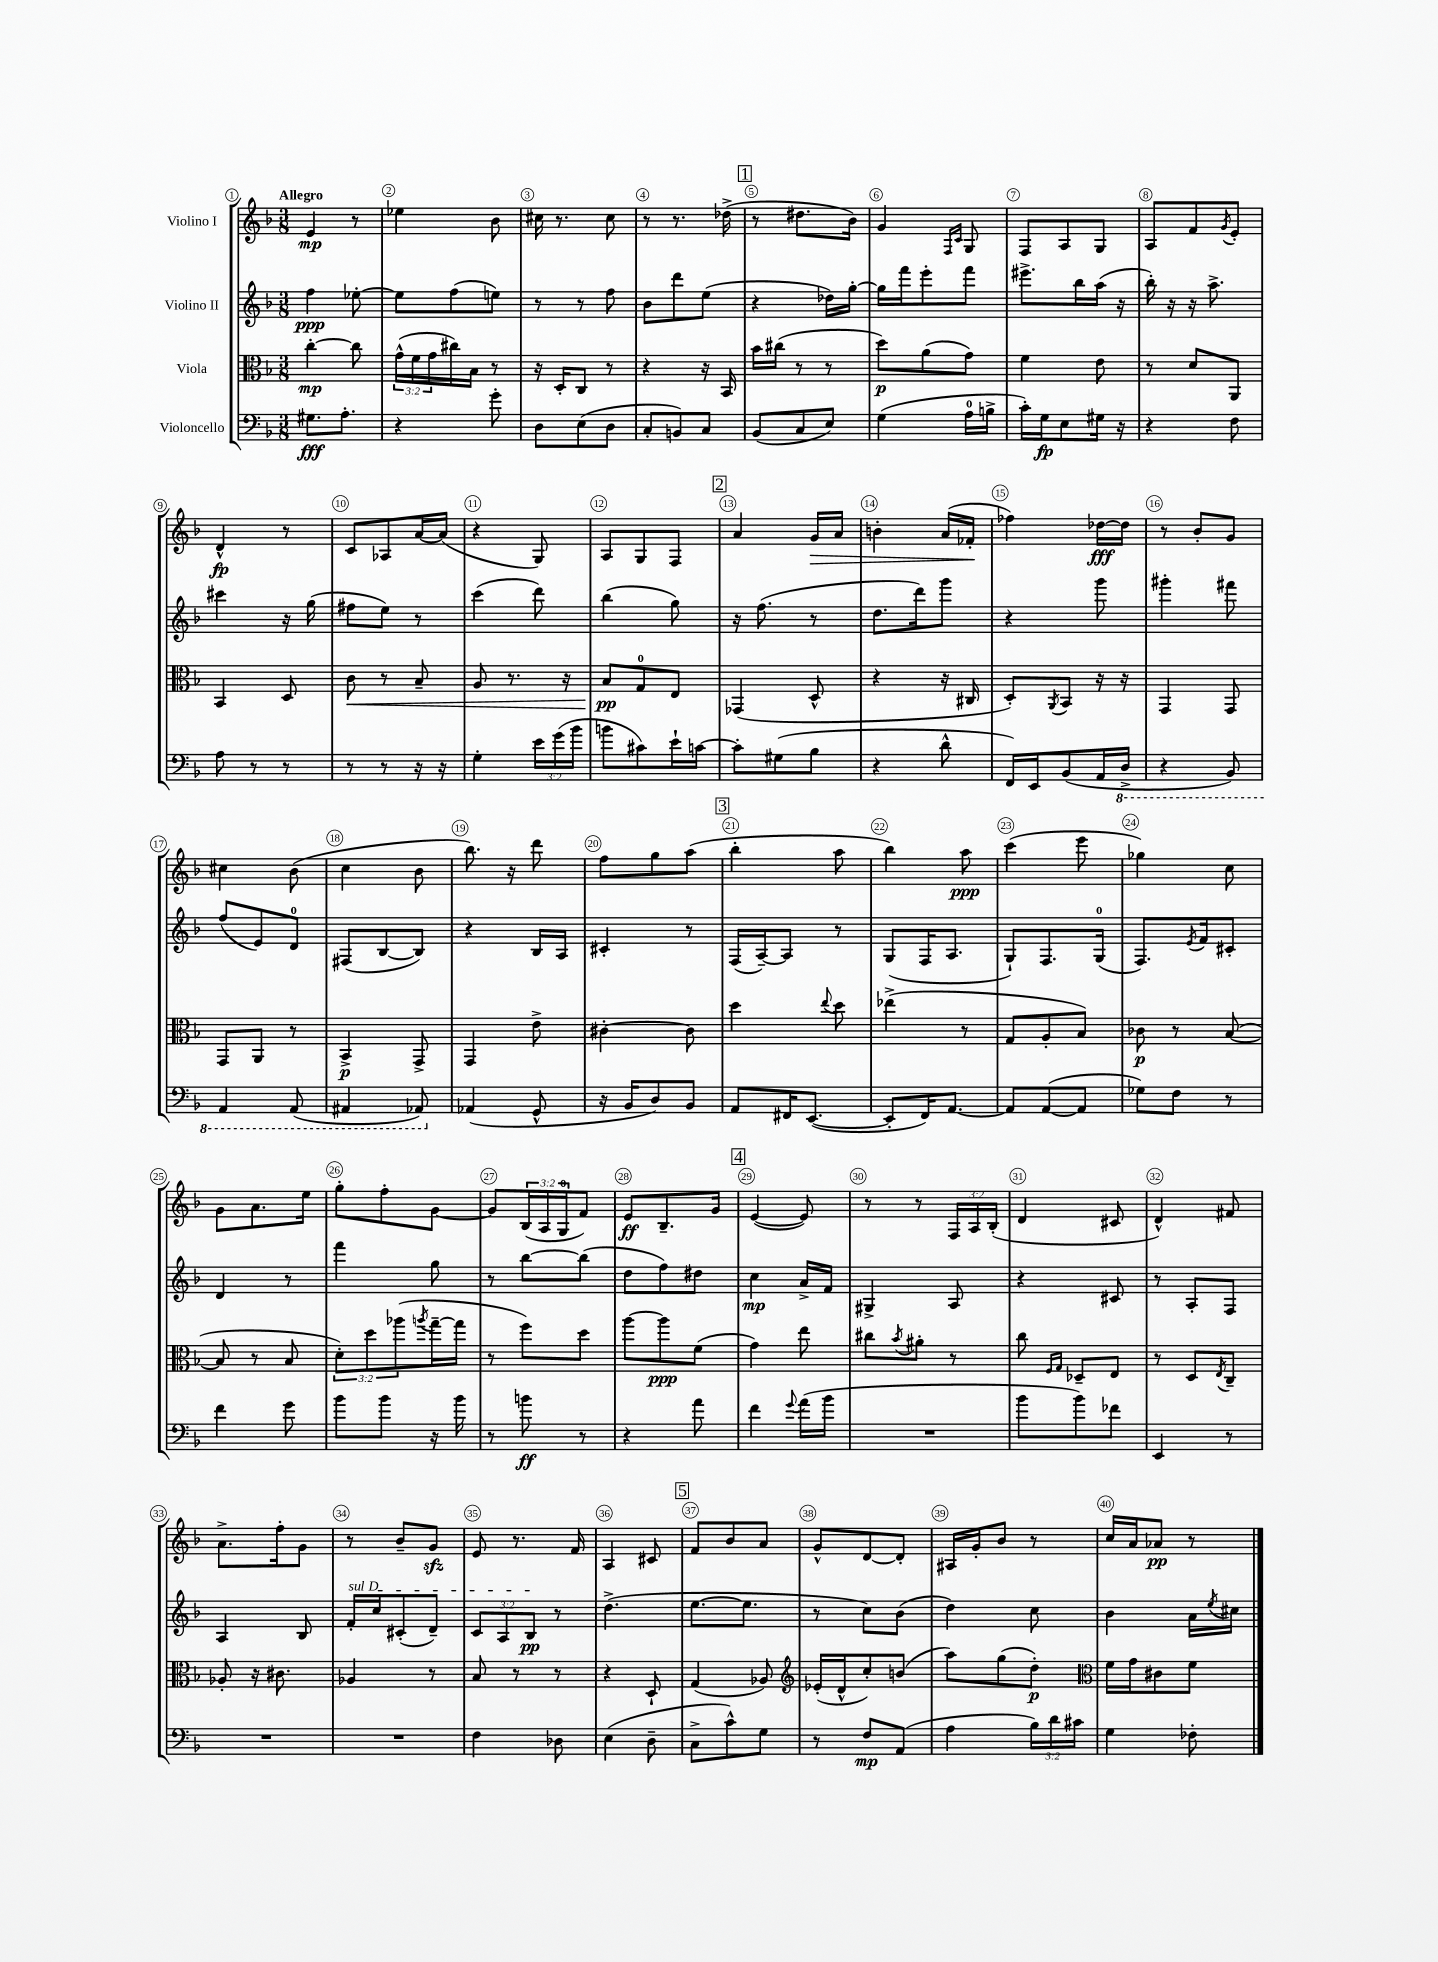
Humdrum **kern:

**kern	**kern	**kern	**kern
*staff4	*staff3	*staff2	*staff1
*clefF4	*clefC3	*clefG2	*clefG2
*k[b-]	*k[b-]	*k[b-]	*k[b-]
*M3/8	*M3/8	*M3/8	*M3/8
8.G#	[4cc'	4ff	4e
8.A'	.	.	.
.	8cc]	[8ee-'	8r
=	=	=	=
4r	(24g^^	8ee-]	4ee-
.	24f	.	.
.	24g	.	.
.	16cc#)	(8ff	.
.	16B-	.	.
8g'	8r	8ee)	8b-
=	=	=	=
8D	16r	8r	16cc#
.	16D'	.	8.r
(8E	8C	8r	.
8D	8r	8ff	8cc#
=	=	=	=
8C'	4r	8b-	8r
8BB)	.	8ddd	8.r
8C	16r	(8ee	.
.	16BB-	.	(16dd-^
=	=	=	=
(8BB-	16b-	4r	8r
.	(16cc#	.	.
8C	8r	.	8.dd#
8E)	8r	16dd-)	.
.	.	[16gg'	16b-)
=	=	=	=
(4G	8dd)	16gg]	4g
.	.	16fff	.
.	(8a	8eee'	.
.	.	.	16qqF
.	.	.	16qqc
16A	8g)	8fff	8G
16B^	.	.	.
=	=	=	=
16c')	4f	8.eee#^	8F
16G	.	.	.
8E	.	.	8A
.	.	16bb-	.
16G#	8e	(16aa	8G
16r	.	16r	.
=	=	=	=
4r	8r	16bb-')	8A
.	.	16r	.
.	8d	16r	8f
.	.	8.aa^	.
.	.	.	8qg
8F	8AA	.	8e'
=	=	=	=
8A	4BB-	4ccc#	4d^^
8r	.	.	.
8r	8D	16r	8r
.	.	(16gg	.
=	=	=	=
8r	8c	8ff#	8c
8r	8r	8ee)	8A-
16r	8B-~	8r	[16a
16r	.	.	(16a]
=	=	=	=
4G'	8A	(4ccc	4r
.	8.r	.	.
24e	.	8ddd)	8G)
(24g	.	.	.
.	16r	.	.
24b-	.	.	.
=	=	=	=
8b	8B-	(4bb-	8A
8c#)	8G	.	8G
16e`	8E	8gg)	8F
[16c	.	.	.
=	=	=	=
8c']	(4GG-	16r	4a
.	.	(8.ff	.
(8G#	.	.	.
8B-	8D^^	8r	16g
.	.	.	16a
=	=	=	=
4r	4r	8.dd	4b'
.	.	16ddd)	.
8d^^	16r	8ggg	(16a
.	16C#	.	16f-'
=	=	=	=
16FF)	8D')	4r	4ff-)
16EE	.	.	.
.	8qAA	.	.
(8BB-	8BB-	.	.
16AA	16r	8ggg	[16dd-
16DD^	16r	.	16dd-]
=	=	=	=
4r	4GG	4ggg#'	8r
.	.	.	8b-'
8BBB-)	8GG	8fff#	8g
=	=	=	=
4AAA	8GG	(8ff	4cc#
.	8AA	8e)	.
(8AAA	8r	8d	(8b-
=	=	=	=
4AAA#	4BB-^	(8F#	4cc
.	.	[8B-	.
8AAA-)	8GG^	8B-])	8b-
=	=	=	=
(4AA-	4GG	4r	8.bb-)
.	.	.	16r
8GG^^	8e^	16B-	8ddd
.	.	16A	.
=	=	=	=
16r	[4c#'	4c#'	8ff
16BB-	.	.	.
8D)	.	.	8gg
8BB-	8c#]	8r	(8aa
=	=	=	=
8AA	4dd	(16F	4bb-'
.	.	[16A~)	.
16FF#	.	8A]	.
([8.EE	.	.	.
.	8qqee	.	.
.	8dd	8r	8aa
=	=	=	=
8EE']	(4ee-^	(8G	4bb-)
16FF)	.	16F	.
[8.AA	.	8.A	.
.	8r	.	8aa
=	=	=	=
8AA]	8G	8G`)	(4ccc
([8AA	8A'	8.F	.
8AA]	8B-)	.	8eee
.	.	(16G	.
=	=	=	=
8G-)	8c-	8.F)	4gg-)
8F	8r	.	.
.	.	8qe	.
.	.	16f	.
8r	([8B-	8c#'	8cc
=	=	=	=
4f	8B-]	4d	8g
.	8r	.	8.a
8g	8B-	8r	.
.	.	.	16ee
=	=	=	=
8b-	12d')	4fff	8gg'
.	12dd	.	.
8b-	.	.	8ff'
.	(12aa-	.	.
.	8qaa	.	.
16r	[16gg~	8gg	[8g
16b-	16gg]	.	.
=	=	=	=
8r	8r	8r	8g]
8b	8ff)	[8bb-	(24B-
.	.	.	24A
.	.	.	24G
8r	8dd	(8bb-]	8f)
=	=	=	=
4r	[8aa	8dd	8e
.	8aa]	8ff)	8.B-~
8a	(8f	8dd#	.
.	.	.	16g
=	=	=	=
4f	4g)	4cc	([4e
8qqg	.	.	.
(16a	8ee	16a^	8e])
16b-	.	16f	.
=	=	=	=
4.r	8cc#	4G#^	8r
.	8qb-	.	.
.	8a#'	.	8r
.	8r	8A	24F
.	.	.	24A
.	.	.	(24B-'
=	=	=	=
8b-	8cc	4r	4d
.	16qqF	.	.
.	16qqG	.	.
8b-)	8D-~	.	.
8f-	8E	8c#	8c#
=	=	=	=
4EE	8r	8r	4d^^)
.	8D	8A'	.
.	8qE	.	.
8r	8C~	8F	8f#
=	=	=	=
4.r	8A-'	4A	8.a^
.	16r	.	.
.	8.c#	.	16ff'
.	.	8B-	8g
=	=	=	=
4.r	4A-	16f'	8r
.	.	16cc	.
.	.	(8c#'	8b-~
.	8r	8d~)	8g
=	=	=	=
4F	8B-	12c	8e
.	.	12A	.
.	8r	.	8.r
.	.	12B-	.
8D-	8r	8r	.
.	.	.	16f
=	=	=	=
(4E	4r	(4.dd^	4A
8D~	8D`	.	8c#
=	=	=	=
8C^	(4G	[8.ee	8f
8c^^)	.	.	8b-
.	.	8.ee]	.
8G	8A-)	.	8a
=	=	=	=
*	*clefG2	*	*
8r	(16e-'	8r	8g^^
.	16d^^	.	.
8F	8cc')	8cc)	[8d
(8AA	(8b	(8b-	8d']
=	=	=	=
4A	8aa)	4dd)	16A#
.	.	.	16g'
.	(8gg	.	8b-
24B-)	8dd')	8cc	8r
24d	.	.	.
24c#	.	.	.
=	=	=	=
*	*clefC3	*	*
4G	16f	4b-	16cc
.	16g	.	16a
.	8c#	.	8a-
8F-'	8f	16a	8r
.	.	8qee	.
.	.	16cc#	.
==	==	==	==
*-	*-	*-	*-
